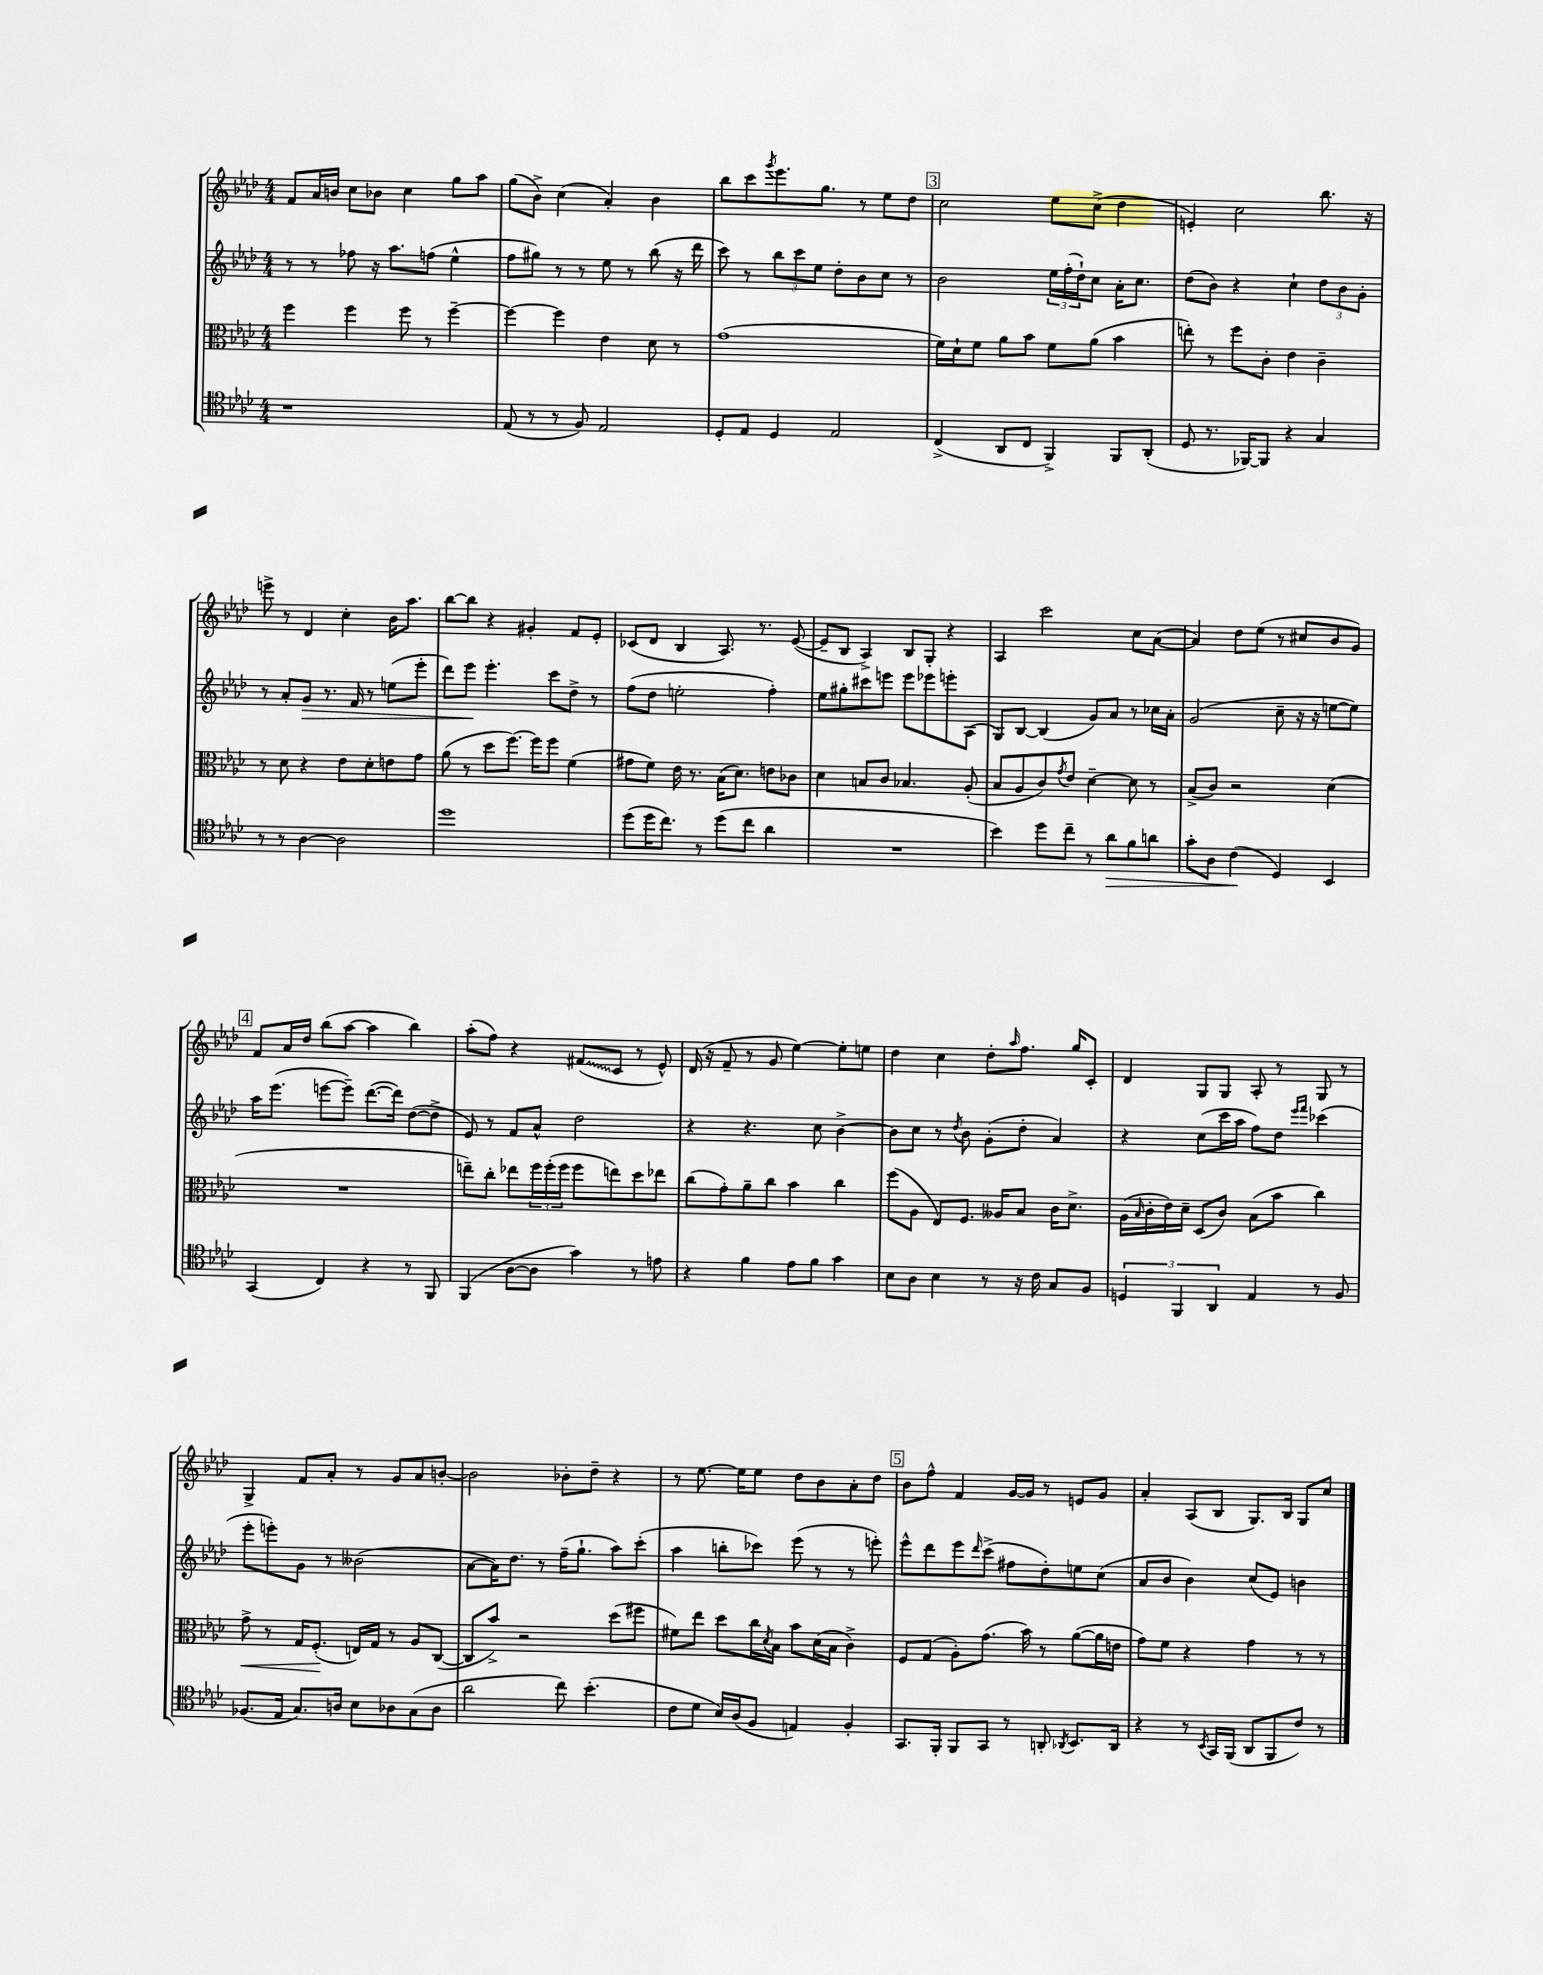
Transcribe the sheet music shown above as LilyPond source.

<<
\new StaffGroup <<
\new Staff = "s0" {
    \clef treble \key aes \major \numericTimeSignature \time 4/4
    f'8 aes'16 b'16 c''8 bes'8 c''4 g''8 aes''8 |
    g''8( bes'8->) c''4( aes'4-.) bes'4 |
    bes''8 c'''8 \acciaccatura { g'''8 } ees'''8. g''8. r8 ees''8 des''8 |
    \mark \markup { \box "3" } c''2 ees''8 c''8->( des''4 |
    e'4-.) c''2 bes''8. r16 |
    e'''8-> r8 des'4 c''4-. bes'16 aes''8. |
    bes''8~ bes''8 r4 gis'4-. f'8 ees'8-. |
    ces'8( des'8 bes4 aes8.) r8. ees'8~( |
    ees'8-- bes8 aes4->) bes8 g8-. r4 |
    aes4 c'''2 c''8 aes'8~( |
    aes'4) des''8 ees''8( r8 cis''8 bes'8 g'8) |
    \mark \markup { \box "4" } f'8 aes'16 des''16 bes''8( aes''8~ aes''4 bes''4) |
    aes''8-.( f''8) r4 \once \override Glissando.style = #'zigzag fis'8\glissando( c'8 r8 ees'8-^) |
    des'16( r16 f'8-- r8 g'8 ees''4~) ees''8-. e''8 |
    des''4 c''4 des''8-. \grace { aes''16 } f''8. g''16 c'8-. |
    des'4 g8 g8 aes8-. r8 g8 r8 |
    g4-> f'8 aes'8-. r8 g'8 aes'8 b'8~-. |
    b'2 bes'8-. des''8-- r4 |
    r8 ees''8.~ ees''16 ees''8 des''8 bes'8 aes'8-. des''8 |
    \mark \markup { \box "5" } bes'8 f''8-^ f'4 g'16~ g'16 r8 e'8 g'8 |
    aes'4-. aes8( bes8 g8.) bes16 g8 c''8 \bar "|." |
}
\new Staff = "s1" {
    \clef treble \key aes \major \numericTimeSignature \time 4/4
    r8 r8 fes''8 r16 aes''8. f''8( ees''4-^ |
    f''8 gis''8) r8 r8 ees''8 r8 bes''8( r16 des'''16 |
    c'''8) r8 \tuplet 3/2 { bes''8 c'''8 ees''8 } des''8-. bes'8 c''8 r8 |
    \mark \markup { \box "3" } bes'2 \tuplet 3/2 { ees''16 f''16-.( des''16-!) } c''8 aes'16-. c''8. |
    des''8( bes'8) r4 c''4-! \tuplet 3/2 { des''8 bes'8 g'8-. } |
    r8 aes'8-. g'8\> r8. f'16 r8 e''8( ees'''8-. |
    des'''8) ees'''8\! ees'''4.-. c'''8 des''8-> r8 |
    f''8( des''8 e''2-. f''4-.) |
    ees''8 gis''8-. cis'''8 e'''8 e'''8 ees'''8 e'''8-. aes8( |
    g8) bes8~ bes4( g'8) aes'8 r8 ces''16 aes'16-. |
    g'2( c''8-- r16 r16 e''8~ e''8) |
    \mark \markup { \box "4" } aes''16 ees'''8.( e'''8~ e'''8--) des'''8.~( des'''16) des''8~( des''8-> |
    ees'8) r8 f'8 aes'8-^ des''2 |
    r4 r4. c''8 bes'4~-> |
    bes'8 c''8 r8 \acciaccatura { des''8 } bes'8 g'8-.( des''8-. aes'4) |
    r4 c''8( c'''16 aes''16 f''8) des''8 \grace { ees'''16 f'''16 } ces'''4( |
    ees'''8-. e'''8-.) g'8 r8 beses'2( |
    aes'8~ aes'16) des''8. r8 f''16--( g''8.-! aes''8) c'''8-.( |
    aes''4 b''8-. ces'''8) ees'''8( r8 r8 e'''8-.) |
    \mark \markup { \box "5" } ees'''8-^ des'''8 ees'''8 \grace { des'''16 } c'''8->( fis''8 des''8-.) e''8 c''8( |
    aes'8 bes'8 bes'4) c''8( ees'8) b'4 \bar "|." |
}
\new Staff = "s2" {
    \clef alto \key aes \major \numericTimeSignature \time 4/4
    f''4 f''4 f''8 r8 f''4~-- |
    f''4~ f''4 ees'4 des'8 r8 |
    g'1( |
    \mark \markup { \box "3" } f'16) des'16-! f'8 aes'8 bes'8 f'8 aes'8( bes'4 |
    e''8-.) r8 f''8 c'8-. ees'4 c'4-- |
    r8 des'8 r4 ees'8 des'8-. e'8 g'8 |
    aes'8( r8 des''8 f''8.~) f''16 f''8 f'4( |
    gis'8 f'8) ees'16 r8. bes16( des'8.) e'8 ces'8 |
    des'4 b8 c'8 bes4. aes8-.( |
    bes8 aes8 c'8) \acciaccatura { g'8 } ees'8 des'4~-- des'8 r8 |
    bes8->( c'8) r2 des'4( |
    \mark \markup { \box "4" } R1 |
    e''8--) c''8-. ees''8 \tuplet 3/2 { f''16 f''16-.( f''16 } f''8 e''8) des''8 ees''8 |
    c''8( g'8-.) aes'8-- c''8 bes'4 c''4 |
    f''8( aes8 ees8) f8. aeses16 bes8 c'16 des'8.-> |
    aes16( \grace { bes16 } c'16-. ees'16) des'16-- des8( c'8) bes8( bes'8 c''4) |
    g'8->\< r8 g16 f8.-.\!( e16) g16 r8 aes8 c8~( |
    c8 bes'8->) r2 des''8( fis''8 |
    fis'8) ees''8 des''8 c''16 \acciaccatura { des'8 } bes16 bes'8 des'16( bes16 c'4->) |
    \mark \markup { \box "5" } f8 g8( aes8-.) g'8.( bes'16) r8 aes'8~( aes'16 e'16 |
    g'8) f'8 r4 g'4 r8 r8 \bar "|." |
}
\new Staff = "s3" {
    \clef tenor \key aes \major \numericTimeSignature \time 4/4
    r1 |
    ees8( r8 r8 f8) ees2 |
    des8-. ees8 des4 ees2 |
    \mark \markup { \box "3" } c4->( aes,8 c8 f,4->) f,8 aes,8-.( |
    des8 r8. fes,16~) fes,8 r4 g4 |
    r8 r8 aes4~ aes2 |
    des''1 |
    des''8( des''16 c''8.) r8 des''8( c''8 aes'4 |
    R1 |
    bes'4) des''8 c''8-- r8 aes'8\> f'8 a'8 |
    g'8-. aes8 c'4\!( des4) bes,4 |
    \mark \markup { \box "4" } g,4( c4) r4 r8 f,8 |
    f,4( aes8~ aes8 g'4) r8 e'8 |
    r4 f'4 ees'8 f'8 g'4 |
    bes8 aes8 bes4 r8 r16 c'16 g8 f8 |
    \tuplet 3/2 { d4 f,4 aes,4 } ees4 r8 f8 |
    fes8.( ees16 g8.) a16 bes8 aes8 g8( aes8 |
    aes'2 c''8) bes'4.-.( |
    c'8 des'8 bes16) aes16( f8 e4) f4-. |
    \mark \markup { \box "5" } g,8. f,16-. f,8 g,8 r8 a,8-. \acciaccatura { aes,8 } bes,8. aes,16 |
    r4 r8 \acciaccatura { bes,8 } g,16 f,16( aes,8 f,8 c'8) r8 \bar "|." |
}
>>
>>
\layout { \context { \Score \remove "Bar_number_engraver" } }
